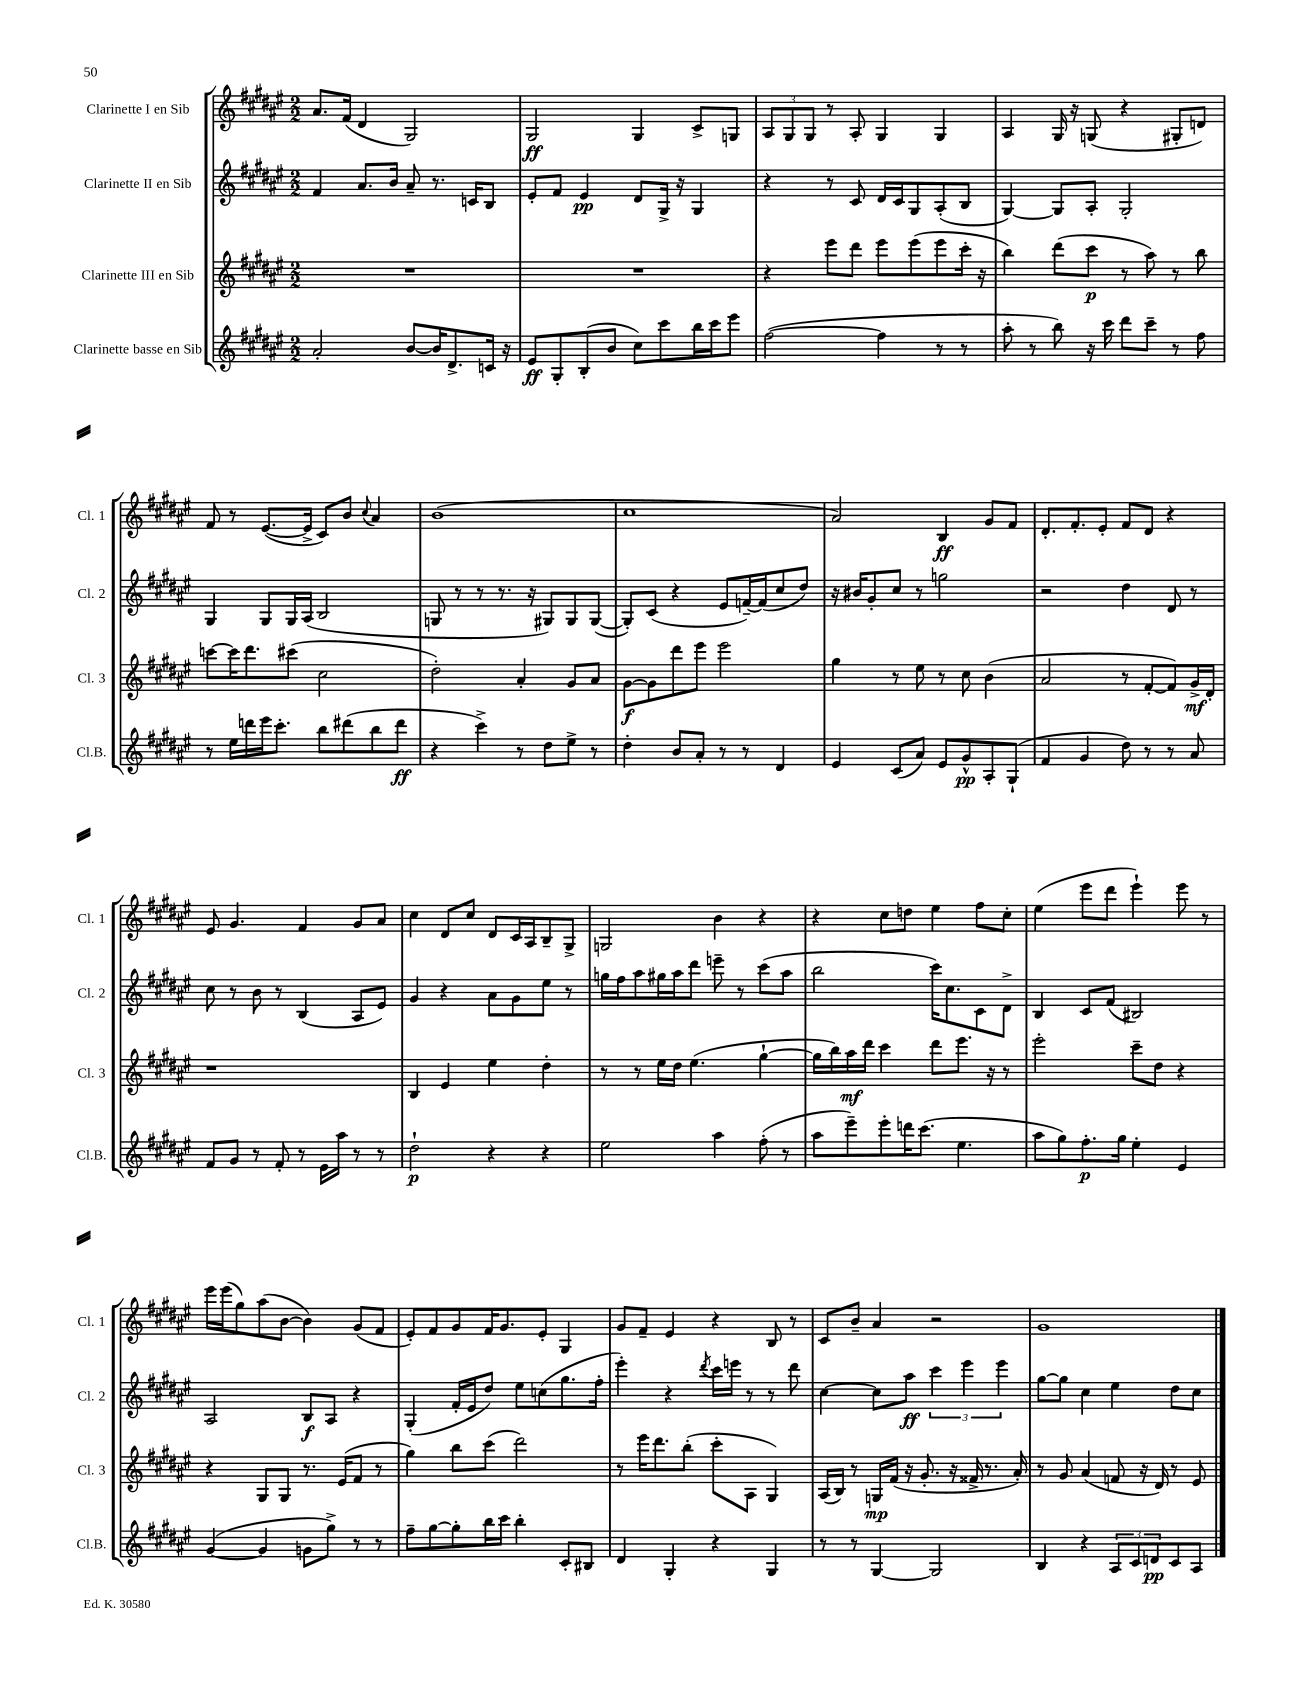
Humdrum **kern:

**kern	**kern	**kern	**kern
*staff4	*staff3	*staff2	*staff1
*clefG2	*clefG2	*clefG2	*clefG2
*k[f#c#g#d#a#e#]	*k[f#c#g#d#a#e#]	*k[f#c#g#d#a#e#]	*k[f#c#g#d#a#e#]
*M2/2	*M2/2	*M2/2	*M2/2
2a#'/	1r	4f#/	8.a#/L
.	.	.	(16f#/Jk
.	.	8.a#/L	4d#/
.	.	16b/Jk	.
[8b/L	.	8a#~/	2G#/)
16b/]K	.	8.r	.
8.d#^/	.	.	.
.	.	16c/LK	.
16c/Jk	.	8B/J	.
16r	.	.	.
=	=	=	=
8e#/L	1r	8e#'/L	2G#/
8G#'/	.	8f#/J	.
(8B'/	.	4e#/	.
8b/J	.	.	.
8cc#\L)	.	8d#/L	4G#/
8ccc#\	.	16G#^/Jk	.
.	.	16r	.
16bb\L	.	4G#/	8c#^/L
16ccc#\J	.	.	.
8eee#\J	.	.	8G/J
=	=	=	=
([2ff#\	4r	4r	12A#/L
.	.	.	12G#/
.	.	.	12G#/J
.	8eee#\L	8r	8r
.	8ddd#\J	8c#/	8A#'/
4ff#\]	8eee#\L	16d#/LL	4G#/
.	.	16c#/J	.
.	(8eee#\	8G#/	.
8r	8eee#\	(8A#'/	4G#/
8r	16ccc#'\Jk	8B/J	.
.	16r	.	.
=	=	=	=
8aa#'\	4bb\)	[4G#/)	4A#/
8r	.	.	.
8bb\)	(8ddd#\L	8G#/]L	16G#/
.	.	.	16r
16r	8ccc#\J	8A#'/J	(8G/
16ccc#\	.	.	.
8ddd#\L	8r	2G#'/	4r
8ccc#~\J	8aa#\)	.	.
8r	8r	.	8G#'/L
8ff#\	8bb\	.	8d/J)
=	=	=	=
8r	[8ccc\L	4G#/	8f#/
16ee#\LL	16ccc\]K	.	8r
16ddd\	8.ddd#\	.	.
16eee#\J	.	8G#/L	([8.e#/L
8.ccc#'\J	.	.	.
.	(8ccc#\J	16G#/L	.
.	.	(16A#/JJ	16e#^/]Jk
8bb\L	2cc#\	2B/	8c#/L)
(8ddd#\	.	.	8b/J
.	.	.	8qqcc#/
8bb\	.	.	4a#/
8ddd#\J	.	.	.
=	=	=	=
4r	2dd#'\)	8G/	(1b
.	.	8r	.
4ccc#^\)	.	8r	.
.	.	8.r	.
8r	4a#'/	.	.
.	.	16r	.
8dd#\L	.	8G#/L)	.
8ee#^\J	8g#/L	8G#/	.
8r	8a#/J	([8G#/J	.
=	=	=	=
4dd#'\	[8g#\L	8G#'/]L)	1cc#
.	8g#\]	(8c#/J	.
8b/L	8ddd#\	4r	.
8a#'/J	8eee#\J	.	.
8r	2eee#\	8e#/L	.
8r	.	[16f~/L)	.
.	.	(16f/]J	.
4d#/	.	8cc#/	.
.	.	8dd#/J)	.
=	=	=	=
4e#/	4gg#\	16r	2a#/)
.	.	16b#/LK	.
.	.	8g#'/	.
(8c#/L	8r	8cc#/J	.
8a#/J)	8ee#\	8r	.
8e#/L	8r	2gg\	4B/
8g#^^/	8cc#\	.	.
8A#'/	(4b\	.	8g#/L
(8G#`/J	.	.	8f#/J
=	=	=	=
4f#/	2a#/	2r	8.d#'/L
.	.	.	8.f#'/
4g#/	.	.	.
.	.	.	8e#'/J
8dd#\)	8r	4dd#\	8f#/L
8r	[8f#'/L	.	8d#/J
8r	8f#/])	8d#/	4r
8a#/	16g#^/L	8r	.
.	16d#'/JJ	.	.
=	=	=	=
8f#/L	1r	8cc#\	8e#/
8g#/J	.	8r	4.g#/
8r	.	8b\	.
8f#'/	.	8r	.
8r	.	(4B/	4f#/
16e#\LL	.	.	.
16aa#\JJ	.	.	.
8r	.	8A#/L	8g#/L
8r	.	8e#/J)	8a#/J
=	=	=	=
2dd#`\	4B/	4g#/	4cc#\
.	4e#/	4r	8d#/L
.	.	.	8cc#/J
4r	4ee#\	8a#\L	8d#/L
.	.	8g#\	16c#/L
.	.	.	16A#/J
4r	4dd#'\	8ee#\J	8B~/
.	.	8r	8G#^/J
=	=	=	=
2ee#\	8r	16gg\LL	2G/
.	.	16ff#\J	.
.	8r	8aa#\	.
.	16ee#\LL	16gg#\L	.
.	16dd#\JJ	16aa#\J	.
.	(4.ee#\	8ddd#\J	.
4aa#\	.	8eee~\	4b\
.	.	8r	.
(8ff#'\	[4gg#`\	(8ccc#\L	4r
8r	.	8aa#\J	.
=	=	=	=
8aa#\L	16gg#\]LL	2bb\	4r
.	16bb\)	.	.
8eee#~\)	16aa#\	.	.
.	16ddd#\JJ	.	.
8eee#'\	4ccc#\	.	8cc#\L
16ddd\K	.	.	8dd\J
(8.ccc#\J	.	.	.
.	8ddd#\L	16ccc#\LK)	4ee#\
.	.	8.cc#\	.
4.ee#\	8.eee#\J	.	.
.	.	8c#\	8ff#\L
.	16r	.	.
.	8r	8d#^\J	8cc#'\J
=	=	=	=
8aa#\L	2eee#'\	4B/	(4ee#\
8gg#\)	.	.	.
8.ff#'\	.	8c#/L	8eee#\L
.	.	(8f#/J	8ddd#\J
16gg#\Jk	.	.	.
4ee#'\	8ccc#~\L	2B#/)	4eee#`\)
.	8dd#\J	.	.
4e#/	4r	.	8eee#\
.	.	.	8r
=	=	=	=
([4g#/	4r	2A#/	16eee#\LL
.	.	.	(16eee#\J
.	.	.	8gg#\)
4g#/]	8G#/L	.	(8aa#\
.	8G#/J	.	[8b\J
8g\L	8.r	8B/L	4b\])
8gg#^\J)	.	8A#/J	.
.	(16e#/LK	.	.
8r	8f#/J	4r	(8g#/L
8r	8r	.	8f#/J
=	=	=	=
8ff#~\L	4gg#\)	(4G#'/	8e#'/L)
[8gg#\	.	.	8f#/
8gg#'\]	8bb\L	16f#'/LL	8g#/
.	.	16e#/J	.
16bb\L	(8ccc#\J	8dd#/J)	16f#/K
16ccc#\JJ	.	.	8.g#/
4bb'\	2ddd#\)	8ee#\L	.
.	.	(8cc\	8e#'/J
8c#'/L	.	8.gg#\	4G#/
8B#/J	.	.	.
.	.	16ff#'\Jk	.
=	=	=	=
4d#/	8r	4eee#'\)	8g#/L
.	16eee#\LK	.	8f#~/J
.	8.ddd#\	.	.
4G#'/	.	4r	4e#/
.	(8bb'\J	.	.
.	.	8qddd#/	.
4r	8ccc#'\L	16ccc#\LL	4r
.	.	16eee\JJ	.
.	8A#\J	8r	.
4G#/	4G#/)	8r	8B/
.	.	8ddd#\	8r
=	=	=	=
8r	(16A#/LL	[4cc#\	8c#/L
.	16B/JJ)	.	.
8r	8r	.	8b~/J
[4G#/	16G/LL	8cc#\]L	4a#/
.	(16f#/JJ	.	.
.	16r	8aa#\J	.
.	8.g#'/	.	.
2G#/]	.	6ccc#\	2r
.	16r	.	.
.	.	6eee#\	.
.	16f##^/	.	.
.	8.r	.	.
.	.	6eee#\	.
.	16a#'/)	.	.
=	=	=	=
4B/	8r	[8gg#\L	1g#
.	8g#/	8gg#\]J	.
4r	(4a#/	4cc#\	.
12A#/L	8f/	4ee#\	.
12c#/	.	.	.
.	16r	.	.
12d/	.	.	.
.	16d#/)	.	.
8c#/	8r	8dd#\L	.
8A#/J	8e#/	8cc#\J	.
==	==	==	==
*-	*-	*-	*-
